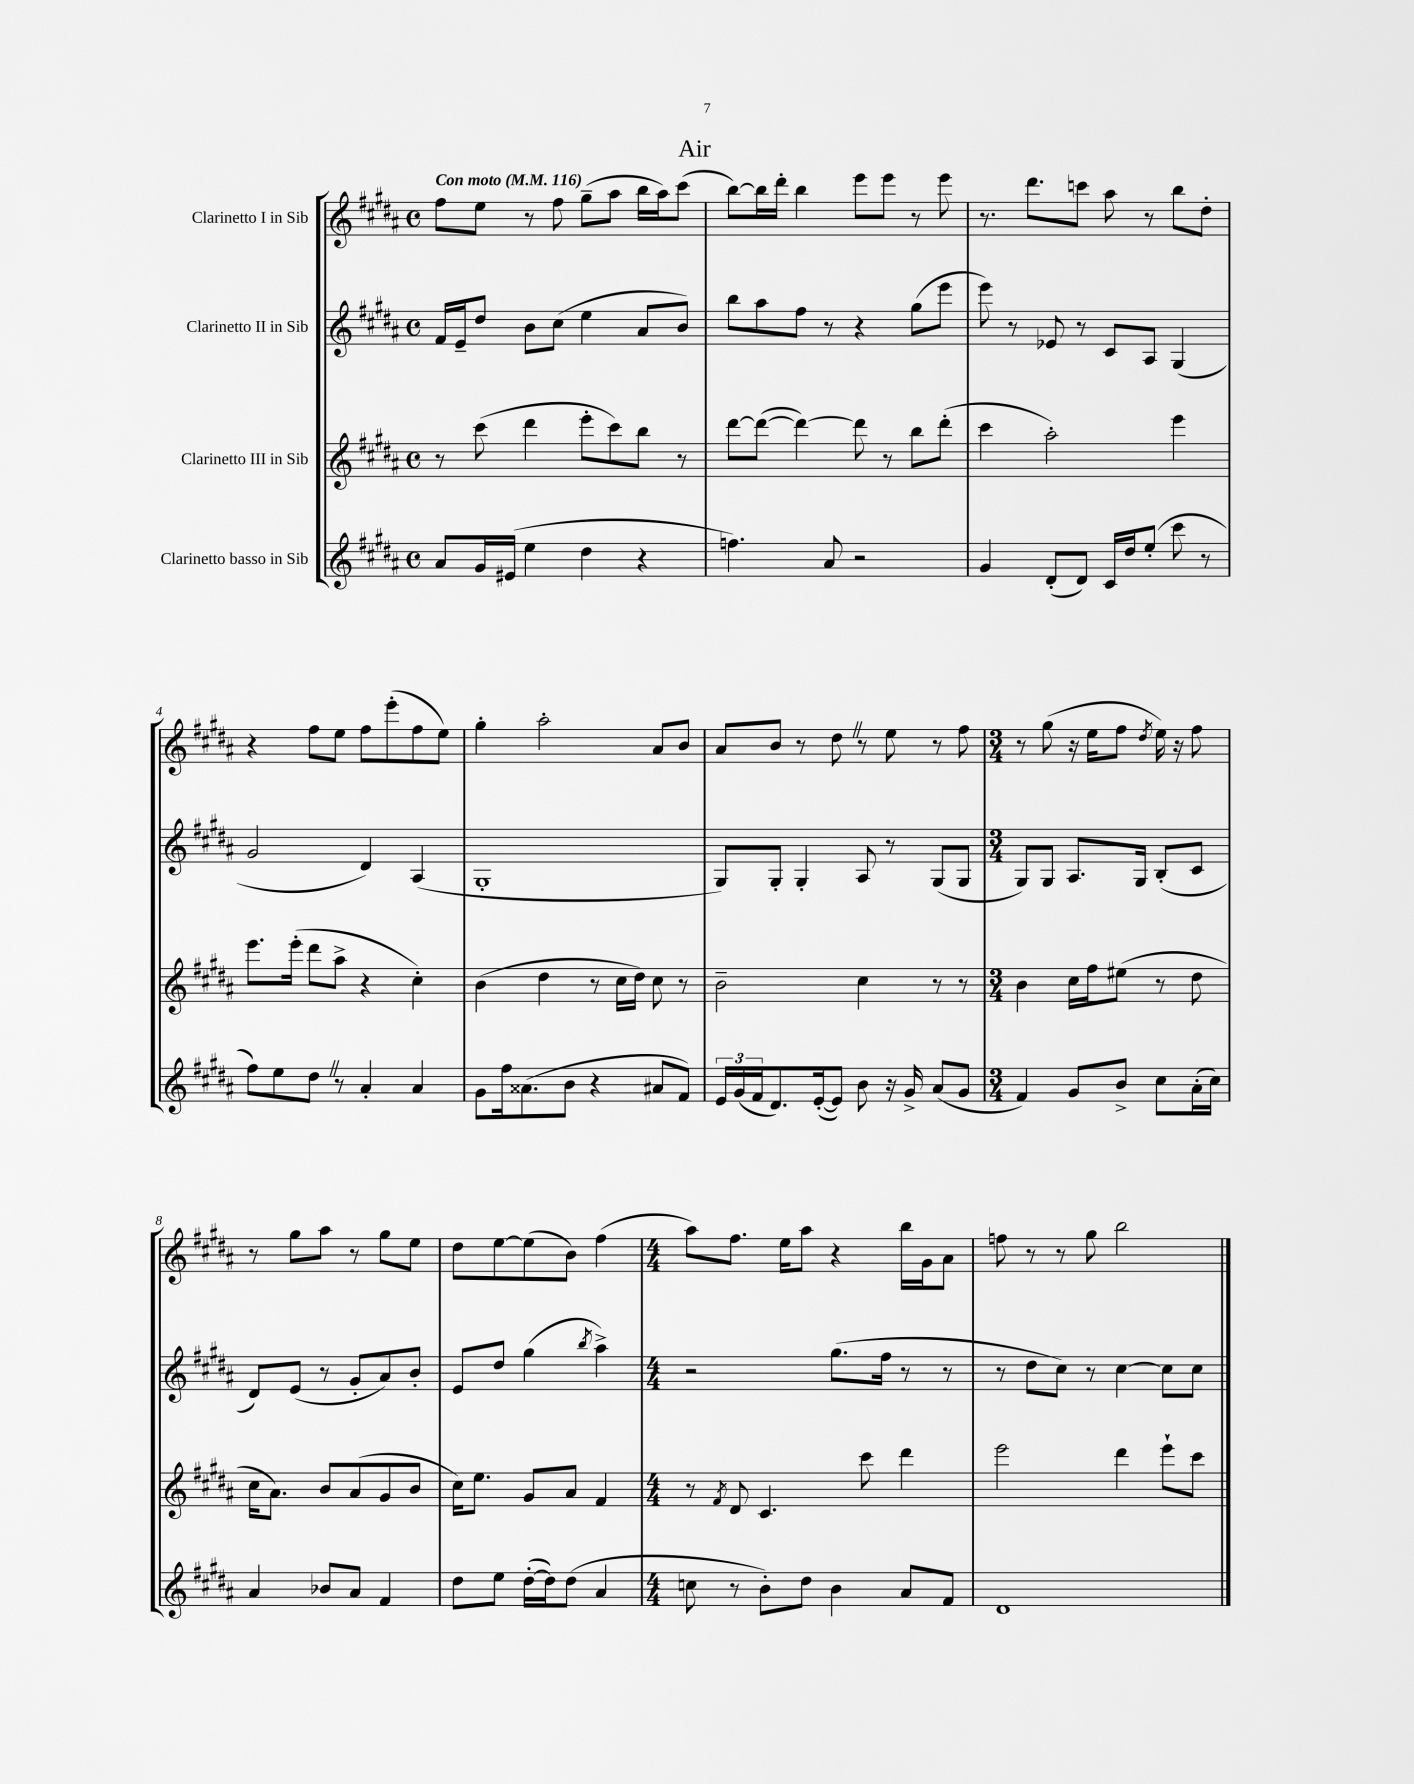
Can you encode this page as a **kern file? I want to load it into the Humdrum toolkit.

**kern	**kern	**kern	**kern
*staff4	*staff3	*staff2	*staff1
*clefG2	*clefG2	*clefG2	*clefG2
*k[f#c#g#d#a#]	*k[f#c#g#d#a#]	*k[f#c#g#d#a#]	*k[f#c#g#d#a#]
*M4/4	*M4/4	*M4/4	*M4/4
*met(c)	*met(c)	*met(c)	*met(c)
*MM116	*MM116	*MM116	*MM116
8a#	8r	16f#	8ff#
.	.	16e~	.
16g#	(8ccc#	8dd#	8ee
(16e#	.	.	.
4ee	4ddd#	8b	8r
.	.	(8cc#	8ff#
4dd#	8eee'	4ee	(8gg#~
.	8ccc#)	.	8aa#
4r	8bb	8a#	16bb
.	.	.	16aa#)
.	8r	8b)	(8ccc#
=	=	=	=
4.ff)	[8ddd#	8bb	[8bb)
.	(8ddd#_	8aa#	16bb]
.	.	.	16ddd#'
.	4ddd#_)	8ff#	4bb
8a#	.	8r	.
2r	8ddd#]	4r	8eee
.	8r	.	8eee
.	8bb	(8gg#	8r
.	(8ddd#'	8eee	8eee
=	=	=	=
4g#	4ccc#	8eee)	8.r
.	.	8r	.
.	.	.	8.ddd#
(8d#'	2aa#')	8e-	.
8d#)	.	8r	8ccc
16c#	.	8c#	8aa#
16dd#	.	.	.
(8ee'	.	8A#	8r
8ccc#	4eee	(4G#	8bb
8r	.	.	8dd#'
=	=	=	=
8ff#)	8.eee	2g#	4r
8ee	.	.	.
.	(16eee'	.	.
8dd#	8ddd#	.	8ff#
8r	8aa#^	.	8ee
4a#'	4r	4d#)	8ff#
.	.	.	(8eee'
4a#	4cc#')	(4A#	8ff#
.	.	.	8ee)
=	=	=	=
8g#	(4b	1G#'	4gg#'
16ff#	.	.	.
(8.a##	.	.	.
.	4dd#	.	2aa#'
8b	.	.	.
4r	8r	.	.
.	16cc#	.	.
.	16dd#)	.	.
8a#	8cc#	.	8a#
8f#)	8r	.	8b
=	=	=	=
24e	2b~	8G#)	8a#
(24g#	.	.	.
24f#	.	.	.
8.d#)	.	8G#'	8b
.	.	4G#'	8r
([16e'	.	.	.
8e])	.	.	8dd#
8b	4cc#	8A#	8r
16r	.	8r	8ee
16g#^	.	.	.
(8a#	8r	(8G#	8r
8g#	8r	8G#	8ff#
=	=	=	=
*M3/4	*M3/4	*M3/4	*M3/4
4f#)	4b	8G#)	8r
.	.	8G#	(8gg#
8g#	16cc#	8.A#	16r
.	16ff#	.	16ee
8b^	(8ee#	.	8ff#
.	.	16G#	.
.	.	.	8qdd#
8cc#	8r	(8B'	16ee)
.	.	.	16r
(16a#'	8dd#	8c#	8ff#
16cc#)	.	.	.
=	=	=	=
4a#	16cc#	8d#)	8r
.	8.a#)	.	.
.	.	(8e	8gg#
8b-	8b	8r	8aa#
8a#	(8a#	8g#'	8r
4f#	8g#	8a#)	8gg#
.	8b	8b'	8ee
=	=	=	=
8dd#	16cc#)	8e	8dd#
.	8.ee	.	.
8ee	.	8dd#	[8ee
([16dd#'	8g#	(4gg#	(8ee]
16dd#])	.	.	.
(8dd#	8a#	.	8b)
.	.	8qbb	.
4a#	4f#	4aa#^)	(4ff#
=	=	=	=
*M4/4	*M4/4	*M4/4	*M4/4
8cc	8r	2r	8aa#)
.	8qf#	.	.
8r	8d#	.	8.ff#
8b')	4.c#	.	.
.	.	.	16ee
8dd#	.	.	8aa#
4b	.	(8.gg#	4r
.	8ccc#	.	.
.	.	16ff#	.
8a#	4ddd#	8r	16bb
.	.	.	16g#
8f#	.	8r	8a#
=	=	=	=
1d#	2eee	8r	8ff
.	.	8dd#	8r
.	.	8cc#)	8r
.	.	8r	8gg#
.	4ddd#	[4cc#	2bb
.	8eee`	8cc#]	.
.	8ccc#	8cc#	.
==	==	==	==
*-	*-	*-	*-
